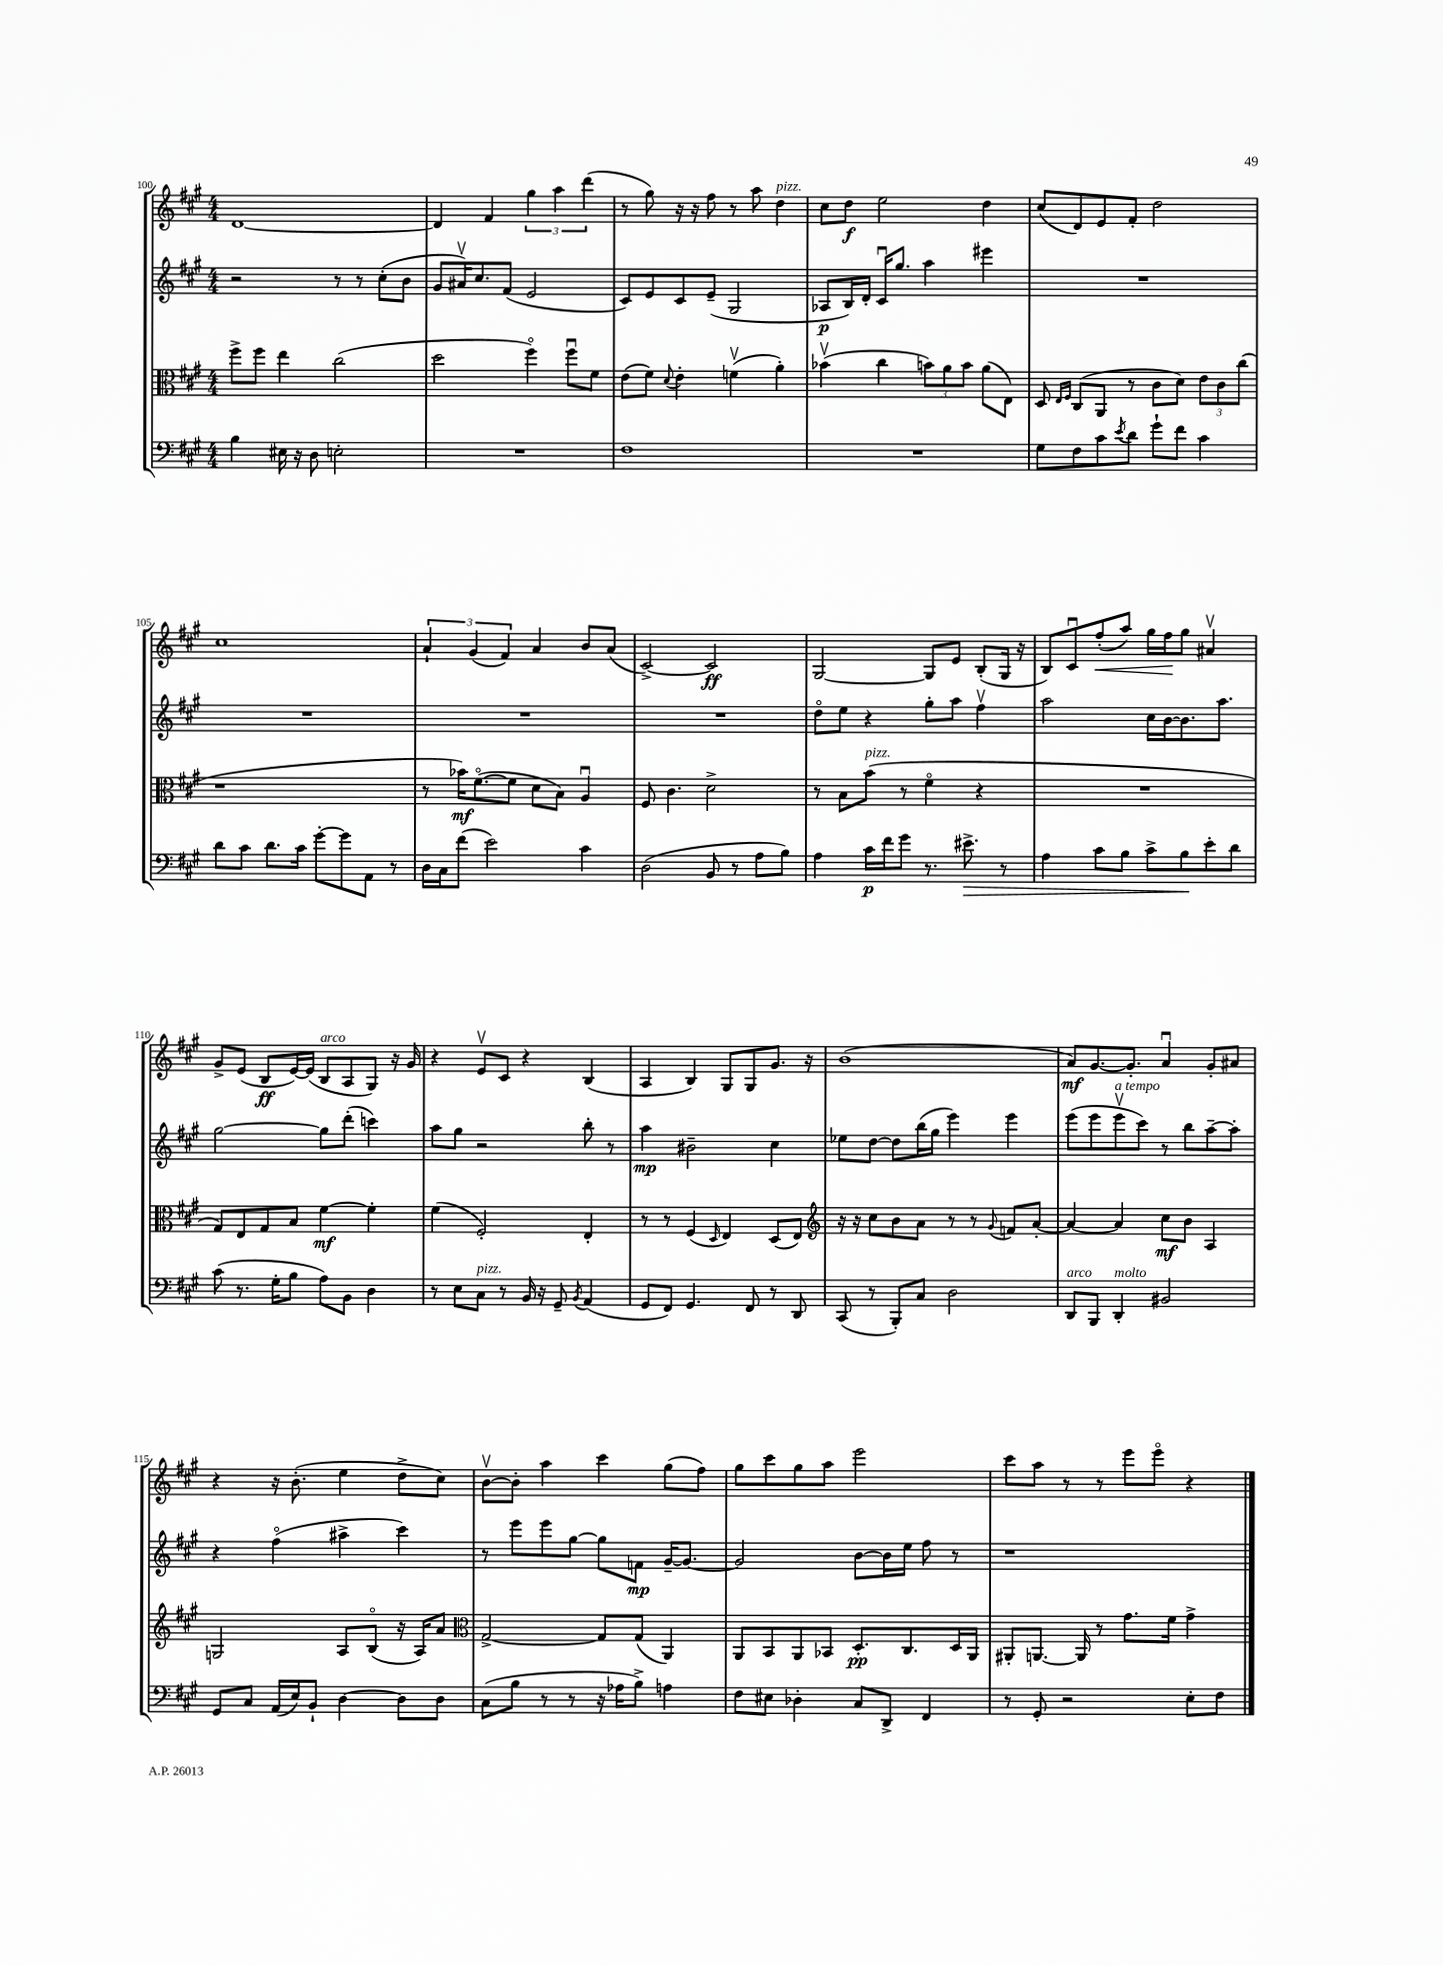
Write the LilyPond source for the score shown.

<<
\new StaffGroup <<
\new Staff = "s0" {
    \clef treble \key a \major \numericTimeSignature \time 4/4
    d'1~ |
    d'4 fis'4 \tuplet 3/2 { gis''4 a''4 d'''4( } |
    r8 gis''8) r16 r16 fis''8 r8 a''8 d''4^\markup { \italic "pizz." } |
    cis''8 d''8\f e''2 d''4 |
    cis''8( d'8) e'8 fis'8-. d''2 |
    cis''1 |
    \tuplet 3/2 { a'4-! gis'4( fis'4) } a'4 b'8 a'8( |
    cis'2~->) cis'2\ff |
    gis2~ gis8 e'8 b8-.( gis16 r16 |
    b8) cis'8\downbow fis''8-.\<( a''8) gis''16 fis''16\! gis''8 ais'4\upbow |
    gis'8-> e'8( b8\ff e'16~) e'16( b8^\markup { \italic "arco" } a8 gis8) r16 gis'16 |
    r4 e'8\upbow cis'8 r4 b4( |
    a4 b4) gis8 gis8 gis'8. r16 |
    b'1( |
    a'8\mf) gis'8.~ gis'8.-. a'4\downbow gis'8-. ais'8 |
    r4 r16 b'8.-.( e''4 d''8-> cis''8) |
    b'8~\upbow b'8-. a''4 cis'''4 gis''8( fis''8) |
    gis''8 cis'''8 gis''8 a''8 e'''2 |
    cis'''8 a''8 r8 r8 e'''8 e'''8\flageolet r4 \bar "|." |
}
\new Staff = "s1" {
    \clef treble \key a \major \numericTimeSignature \time 4/4
    r2 r8 r8 cis''8-.( b'8 |
    gis'8 ais'16\upbow) cis''8. fis'8( e'2 |
    cis'8) e'8 cis'8 e'8--( gis2 |
    aes8\p b16) d'16-. cis'16\downbow gis''8. a''4 eis'''4 |
    R1 |
    R1 |
    R1 |
    R1 |
    d''8\flageolet e''8 r4 gis''8-. a''8 fis''4\upbow |
    a''2 cis''16 b'16~ b'8. a''8. |
    gis''2~ gis''8 d'''8-.( c'''4) |
    a''8 gis''8 r2 b''8-. r8 |
    a''4\mp bis'2-- cis''4 |
    ees''8 d''8~ d''8 b''16( gis''16 e'''4) e'''4 |
    e'''8( e'''8 e'''8\upbow^\markup { \italic "a tempo" } cis'''8) r8 b''8 a''8~-- a''8-. |
    r4 fis''4\flageolet( ais''4-> cis'''4) |
    r8 e'''8 e'''8 gis''8~ gis''8 f'8\mp gis'16~-- gis'8.~ |
    gis'2 b'8~ b'16 e''16 fis''8 r8 |
    r1 \bar "|." |
}
\new Staff = "s2" {
    \clef alto \key a \major \numericTimeSignature \time 4/4
    fis''8-> fis''8 e''4 cis''2( |
    d''2 fis''4\flageolet) fis''8\downbow fis'8 |
    e'8( fis'8) \appoggiatura { d'8 } e'4-. f'4\upbow( a'4-.) |
    bes'4\upbow( cis''4 \tuplet 3/2 { b'8) a'8 b'8 } a'8( e8) |
    d8 \grace { e16 fis16 } cis8( a,8 r8 cis'8 d'8) \tuplet 3/2 { e'8 cis'8 cis''8( } |
    r1 |
    r8 bes'16\mf) fis'8.~\flageolet( fis'8 d'8 b8) a4\downbow |
    fis8 cis'4. d'2-> |
    r8 b8 b'8^\markup { \italic "pizz." }( r8 fis'4\flageolet r4 |
    R1 |
    gis8) e8 gis8 b8 fis'4~\mf fis'4-. |
    fis'4( fis2-.) e4-. |
    r8 r8 fis4( \grace { d16 } e4) d8( e8) |
    \clef treble r16 r16 cis''8 b'8 a'8 r8 r8 \appoggiatura { gis'8 } f'8 a'8~-. |
    a'4~ a'4 cis''8\mf b'8 a4 |
    g2 a8 b8\flageolet( r16 a16) a'8 |
    \clef alto gis2~-> gis8 gis8( a,4) |
    a,8 b,8 a,8 bes,8 d8.-.\pp cis8. d16 a,16 |
    ais,8-. a,8.~ a,16 r8 gis'8. fis'16 gis'4-> \bar "|." |
}
\new Staff = "s3" {
    \clef bass \key a \major \numericTimeSignature \time 4/4
    b4 eis16 r16 d8 e2-. |
    R1 |
    fis1 |
    R1 |
    gis8 fis8 cis'8 \acciaccatura { e'8 } d'8 gis'8-! fis'8 cis'4 |
    d'8 cis'8 d'8. cis'16 gis'8~-. gis'8 a,8 r8 |
    d16 cis16 fis'8( e'2) cis'4 |
    d2( b,8 r8 a8 b8) |
    a4 cis'16\p fis'16 gis'8 r8. eis'8.->\> r8 |
    a4 cis'8 b8 cis'8-> b8\! e'8-. d'8 |
    cis'8( r8. gis16-. b8 a8) b,8 d4 |
    r8 e8 cis8^\markup { \italic "pizz." } r8 b,16 r16 gis,8-- \acciaccatura { b,8 } a,4( |
    gis,8 fis,8) gis,4. fis,8 r8 d,8 |
    cis,8( r8 b,,8-.) cis8 d2 |
    d,8^\markup { \italic "arco" } b,,8 d,4-.^\markup { \italic "molto" } bis,2 |
    gis,8 cis8 a,16( e16) b,8-! d4~ d8 d8 |
    cis8( b8 r8 r8 r16 aes16 b8->) a4 |
    fis8 eis8 des4-. cis8 d,8-> fis,4 |
    r8 gis,8-. r2 e8-. fis8 \bar "|." |
}
>>
>>
\layout { \context { \Score currentBarNumber = #100 } }
